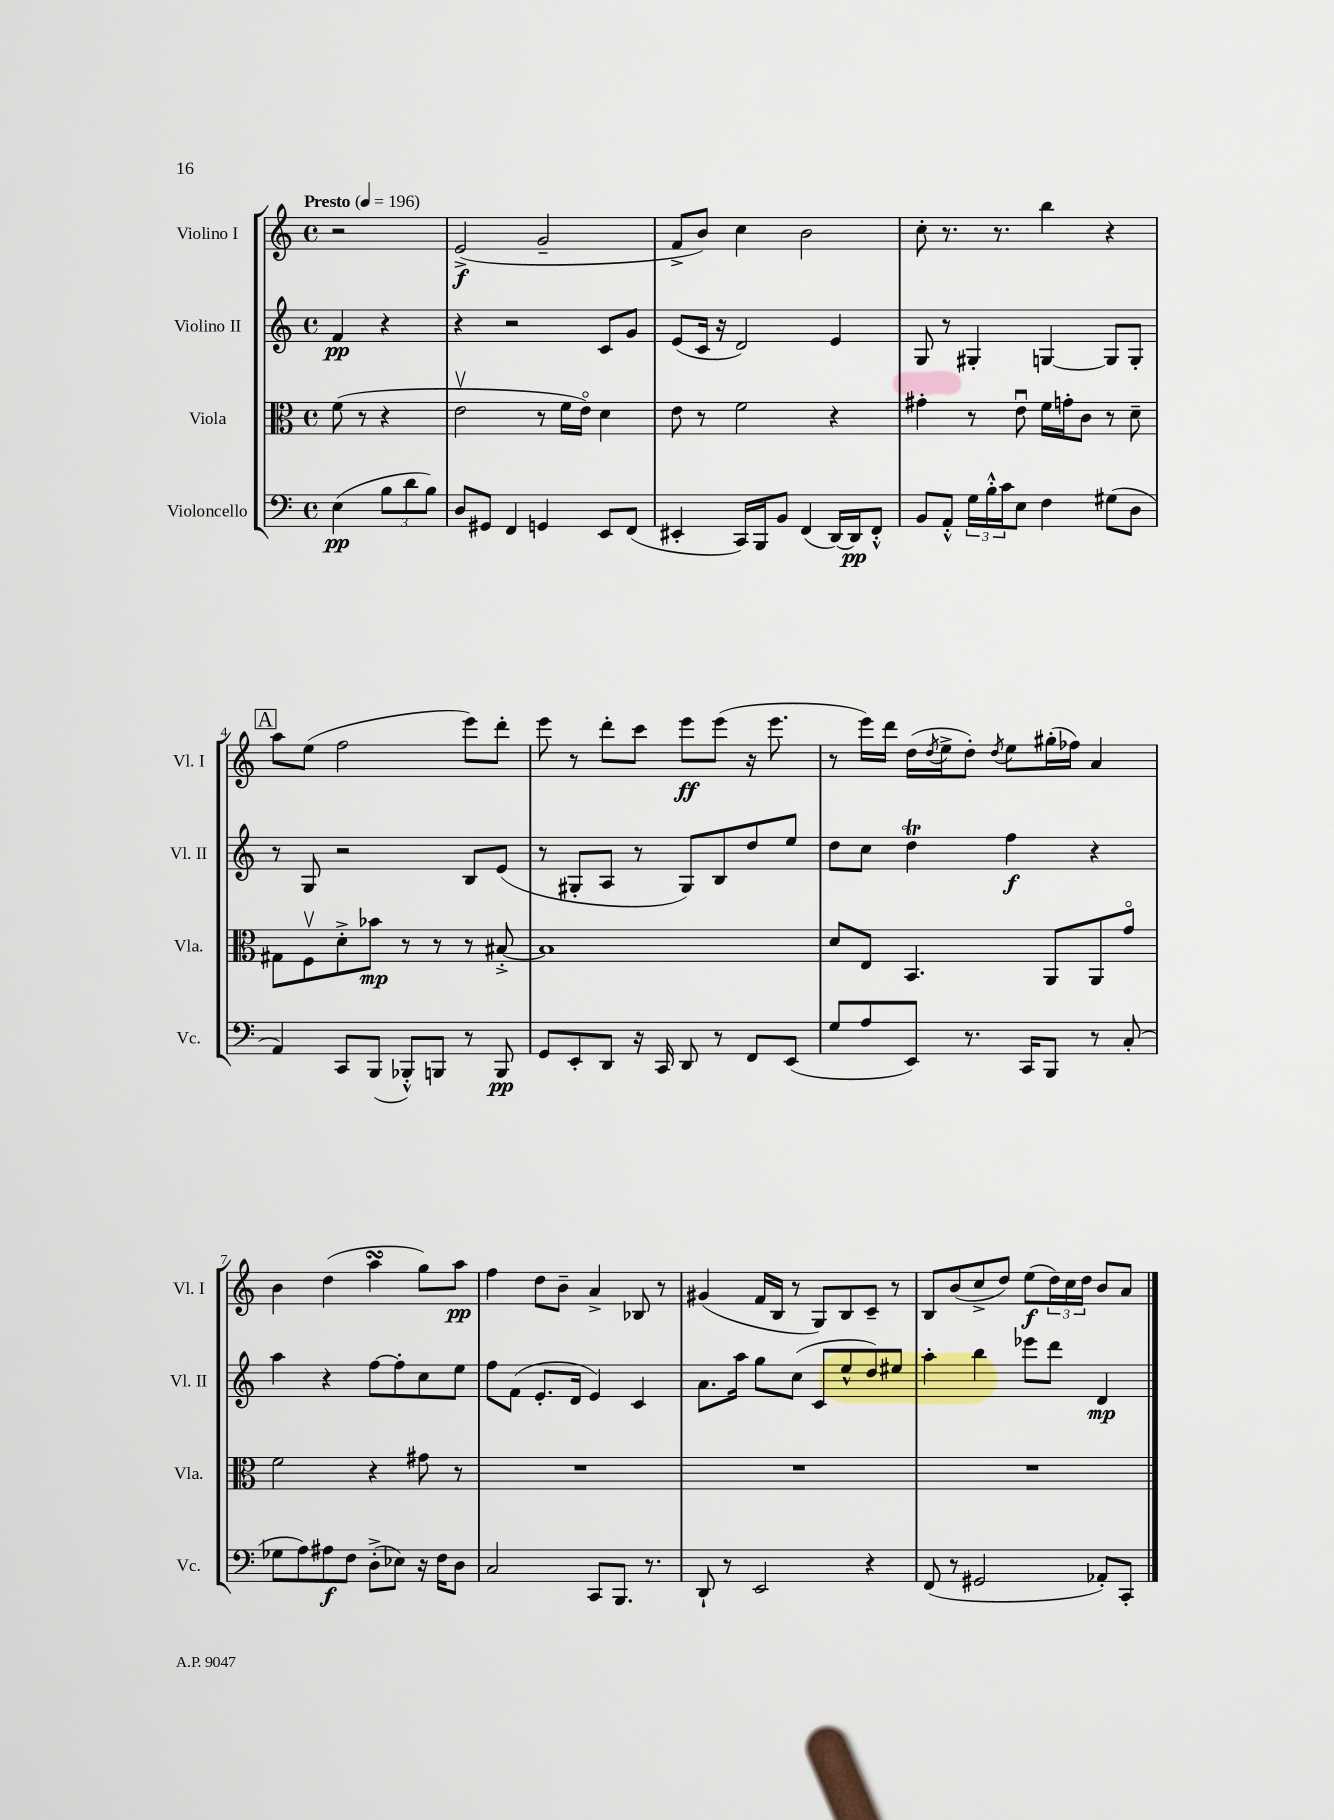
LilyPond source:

<<
\new StaffGroup <<
\new Staff = "s0" \with { instrumentName = "Violino I" shortInstrumentName = "Vl. I" } {
    \clef treble \key c \major \defaultTimeSignature \time 4/4 \partial 2 \tempo "Presto" 4 = 196
    r2 |
    e'2->\f( g'2-- |
    f'8-> b'8) c''4 b'2 |
    c''8-. r8. r8. b''4 r4 |
    \mark \markup { \box "A" } a''8 e''8( f''2 e'''8) d'''8-. |
    e'''8 r8 d'''8-. c'''8 e'''8\ff e'''8( r16 e'''8. |
    r8 e'''16) d'''16 d''16( \acciaccatura { d''8 } e''16-> d''8-.) \acciaccatura { d''8 } e''8 gis''16-.( fes''16) a'4 |
    b'4 d''4( a''4\turn g''8) a''8\pp |
    f''4 d''8 b'8-- a'4-> bes8 r8 |
    gis'4( f'16 b16 r8 g8) b8 c'8-- r8 |
    b8 b'8( c''8-> d''8) e''8\f( \tuplet 3/2 { d''16) c''16 d''16 } b'8 a'8 \bar "|." |
}
\new Staff = "s1" \with { instrumentName = "Violino II" shortInstrumentName = "Vl. II" } {
    \clef treble \key c \major \defaultTimeSignature \time 4/4 \partial 2
    f'4\pp r4 |
    r4 r2 c'8 g'8 |
    e'8( c'16 r16 d'2) e'4 |
    g8 r8 gis4-. g4~ g8 g8-. |
    \mark \markup { \box "A" } r8 g8 r2 b8 e'8( |
    r8 gis8-. a8 r8 gis8) b8 d''8 e''8 |
    d''8 c''8 d''4\trill f''4\f r4 |
    a''4 r4 f''8~ f''8-. c''8 e''8 |
    f''8 f'8( e'8.-. d'16 e'4) c'4 |
    a'8. a''16 g''8 c''8( c'8 e''8-^ d''8) eis''8 |
    a''4-. b''4 ees'''8 d'''8 d'4\mp \bar "|." |
}
\new Staff = "s2" \with { instrumentName = "Viola" shortInstrumentName = "Vla." } {
    \clef alto \key c \major \defaultTimeSignature \time 4/4 \partial 2
    f'8( r8 r4 |
    e'2\upbow r8 f'16 e'16\flageolet) d'4 |
    e'8 r8 f'2 r4 |
    gis'4-. r8 e'8\downbow f'16 g'16-. c'8 r8 d'8-- |
    \mark \markup { \box "A" } gis8 f8\upbow d'8-.-> bes'8\mp r8 r8 r8 bis8~-.-> |
    bis1 |
    d'8 e8 b,4. a,8 a,8 g'8\flageolet |
    f'2 r4 gis'8 r8 |
    R1 |
    R1 |
    R1 \bar "|." |
}
\new Staff = "s3" \with { instrumentName = "Violoncello" shortInstrumentName = "Vc." } {
    \clef bass \key c \major \defaultTimeSignature \time 4/4 \partial 2
    e4\pp( \tuplet 3/2 { b8 d'8 b8) } |
    d8 gis,8 f,4 g,4 e,8 f,8( |
    eis,4-. c,16) b,,16 b,8 f,4( d,16~) d,16\pp f,8-.-^ |
    b,8 a,8-.-^ \tuplet 3/2 { g16 b16-.-^ c'16 } e8 f4 gis8( d8 |
    \mark \markup { \box "A" } a,4) c,8 b,,8( bes,,8-.-^) b,,8 r8 b,,8\pp |
    g,8 e,8-. d,8 r16 c,16 d,8 r8 f,8 e,8( |
    g8 a8 e,8) r8. c,16 b,,8 r8 c8-.( |
    ges8 a8) ais8\f f8 d8-.->( ees8) r16 f16 d8 |
    c2 c,8 b,,8. r8. |
    d,8-! r8 e,2 r4 |
    f,8( r8 gis,2 aes,8-.) c,8-. \bar "|." |
}
>>
>>
